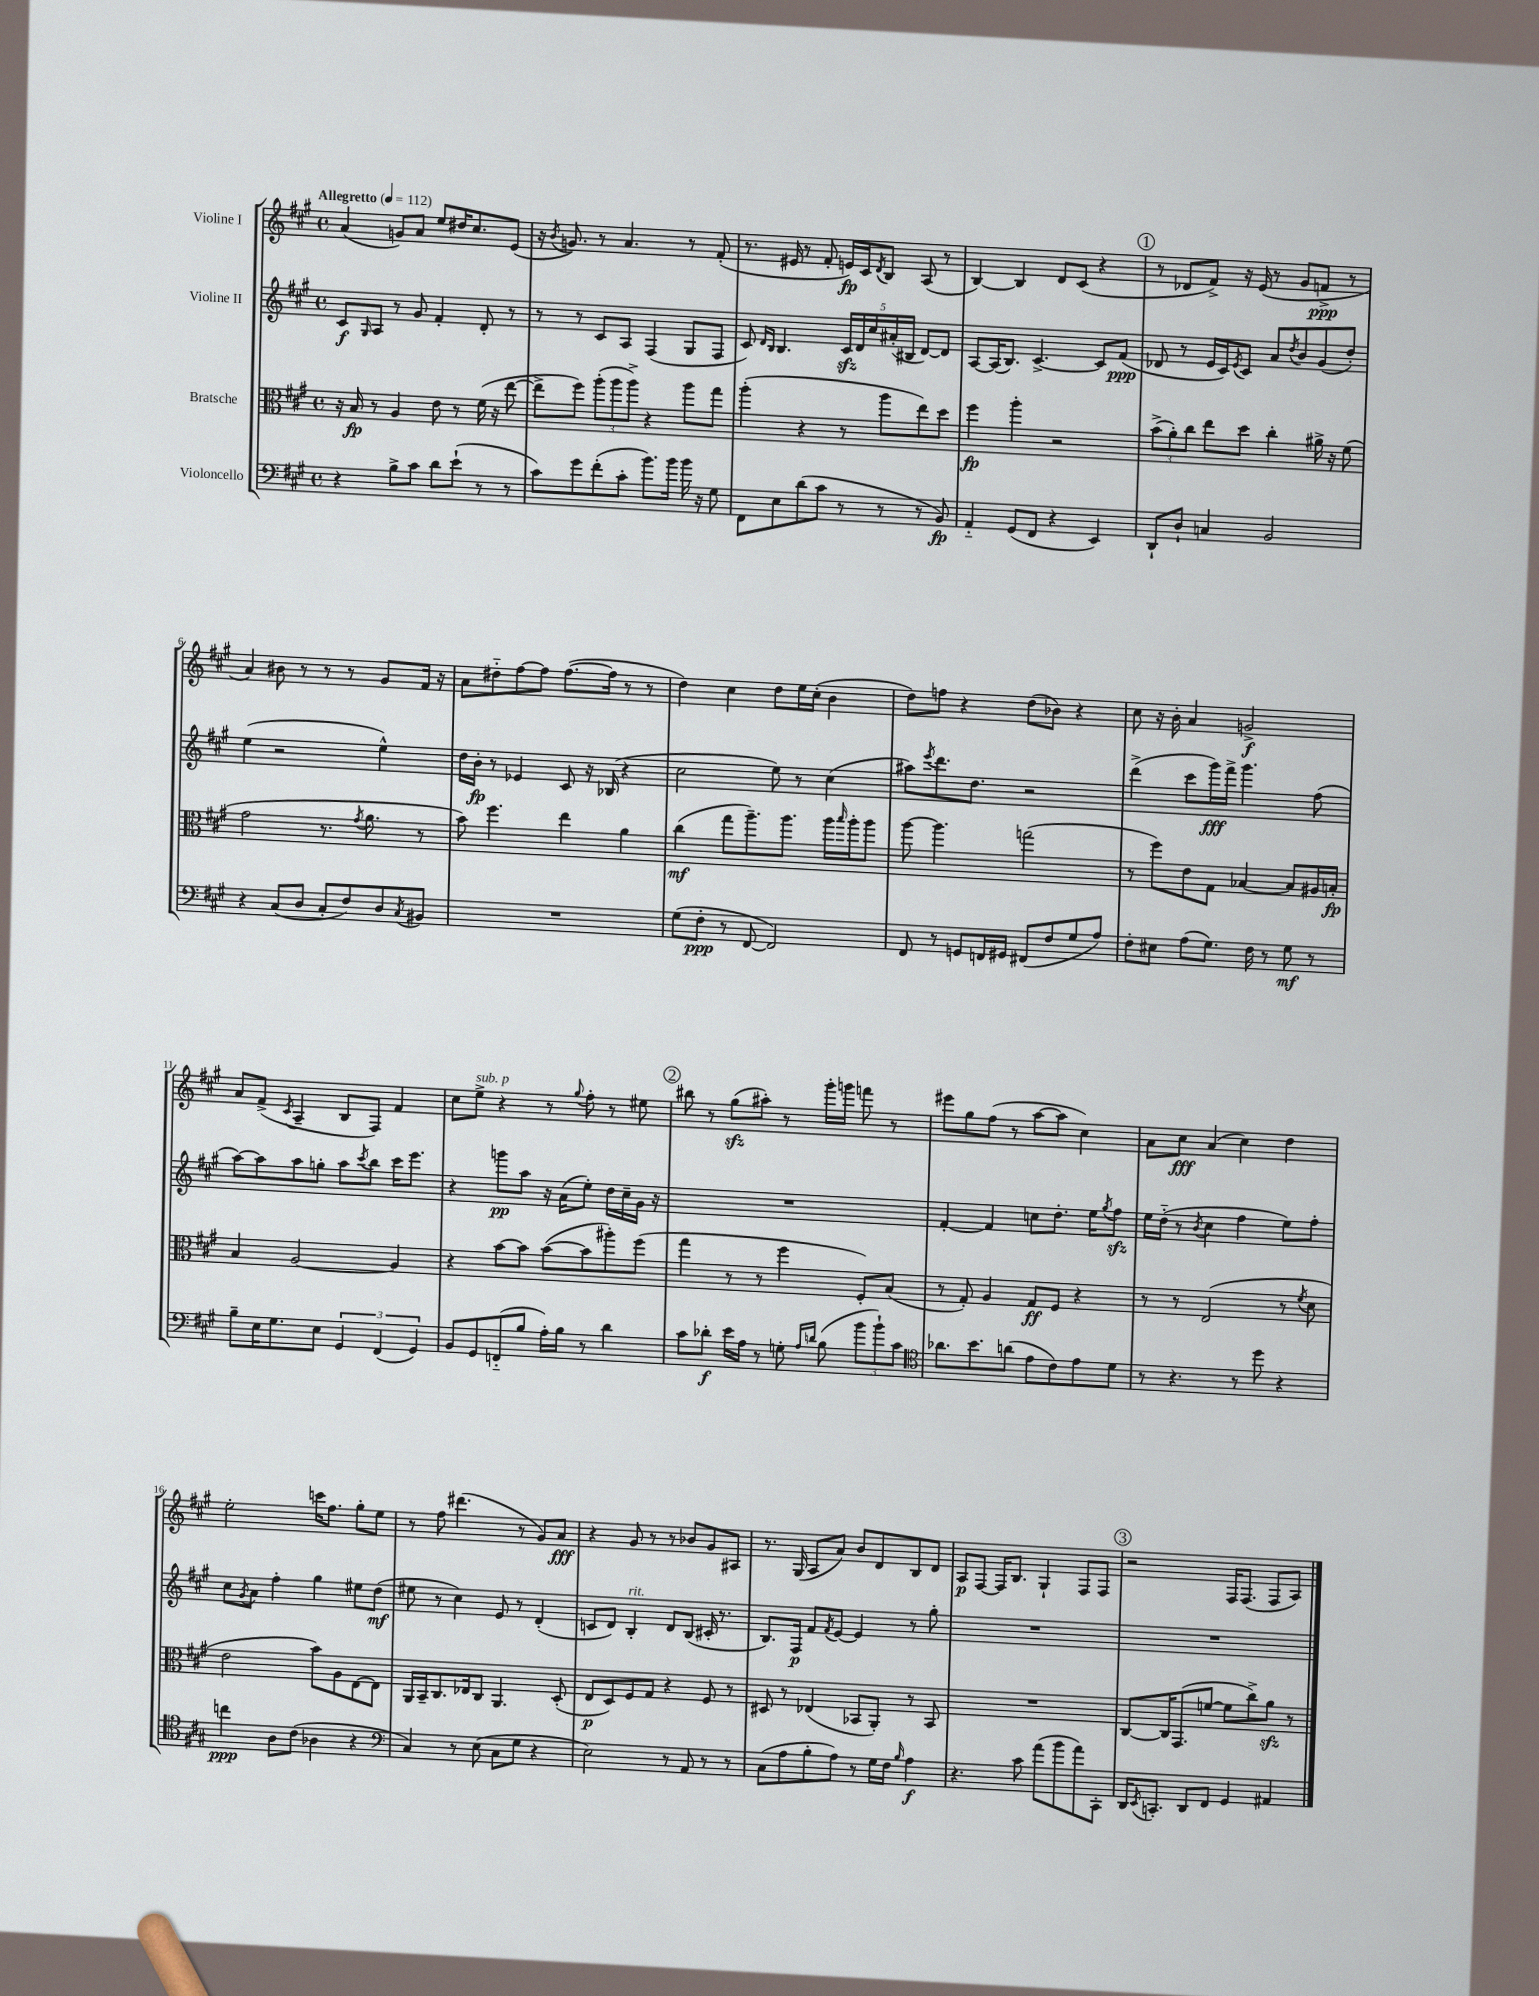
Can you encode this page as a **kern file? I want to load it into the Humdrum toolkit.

**kern	**kern	**kern	**kern
*staff4	*staff3	*staff2	*staff1
*clefF4	*clefC3	*clefG2	*clefG2
*k[f#c#g#]	*k[f#c#g#]	*k[f#c#g#]	*k[f#c#g#]
*M4/4	*M4/4	*M4/4	*M4/4
*met(c)	*met(c)	*met(c)	*met(c)
*MM112	*MM112	*MM112	*MM112
4r	16r	8c#	(4a
.	16B	.	.
.	.	16qqG#	.
.	8r	8A	.
8B^	4A	8r	8g)
8c#	.	8g#	8a
8d	8e	4f#'	8ee
(8e`	8r	.	16dd#
.	.	.	8.cc#
8r	(16f#	8d'	.
.	16r	.	.
8r	[8ee	8r	(8e
=	=	=	=
8c#)	8ee^]	8r	16r
.	.	.	8qb
.	.	.	8.g)
8g#	8ff#)	8r	.
(8f#'	(12aa'	8c#	8r
.	12aa	.	.
8c#'	.	8A	4.a
.	12aa^)	.	.
8.b)	4r	(4F#	.
16b	.	.	.
16b	8aa	8G#	8r
16r	.	.	.
8G#	8gg#	8F#	(8f#'
=	=	=	=
8FF#	(4aa'	8c#)	8.r
.	.	16qqd	.
.	.	16qqB	.
8E	.	4.B	.
.	.	.	16e#
(8d	4r	.	8r
8c#	.	.	8f#'
8r	8r	20c#	16e)
.	.	20d	.
.	.	.	16c#
.	.	20cc#	.
.	.	.	8qd
8r	8aa	.	8B
.	.	(20a#'	.
.	.	20B#	.
8r	8ee)	[8d)	(8A
8BB)	8dd	8d]	8r
=	=	=	=
4AA'~	4ff#	[8A	[4B)
.	.	(16A]	.
.	.	8.B)	.
(8GG#	4aa'	.	4B]
8FF#	.	[4.c#^	.
4r	2r	.	8d
.	.	.	(8c#
4EE)	.	8c#]	4r
.	.	(8f#	.
=	=	=	=
8DD`	(12b^	8d-	8r
.	12a')	.	.
8D`	.	8r	8d-
.	12cc#	.	.
4C	8ee	16e	8f#^)
.	.	16c#)	.
.	.	8qe	.
.	8dd	8c#	16r
.	.	.	(16e
2BB	4cc#'	8a	8r
.	.	8qdd	.
.	.	8b	8g#
.	16a#^	(8g#	8f^
.	16r	.	.
.	(8f#	8dd')	8r
=	=	=	=
4r	2g#	(4ee	4a)
(8C#	.	2r	8b#
8D	.	.	8r
8C#'	8.r	.	8r
8F#)	.	.	8r
.	8qg#	.	.
.	8.a	.	.
8D	.	4ee^^)	8g#
8qC#	.	.	.
8BB#	8r	.	16f#
.	.	.	16r
=	=	=	=
1r	8b)	16dd	8a
.	.	16b'	.
.	4.ff#	8r	8dd#'~
.	.	4e-	[8ff#
.	.	.	8ff#]
.	4ee	8c#	([8.ff#
.	.	16r	.
.	.	(16B-	16ff#]
.	4a	4r	8r
.	.	.	8r
=	=	=	=
(8G#	(4cc#	2cc#	4dd)
8F#'	.	.	.
8r	8gg#	.	4cc#
[8FF#	8.aa~)	.	.
2FF#])	.	8ee)	8dd
.	8.aa	.	.
.	.	8r	16ee
.	.	.	(16cc#'
.	16aa	(4cc#	4b
.	16qqbb	.	.
.	16aa'	.	.
.	8aa	.	.
=	=	=	=
8FF#	[8aa	8aa#)	8dd)
.	.	8qeee	.
8r	4.aa]	8.ddd	8ff
8GG	.	.	4r
.	.	8.dd	.
16FF	.	.	.
16GG#	.	.	.
(8FF#	(2gg	2r	(8dd
8F#	.	.	8b-)
8G#	.	.	4r
8A)	.	.	.
=	=	=	=
8F#'	8r	(4ddd^	8cc#
8E#	8ff#)	.	16r
.	.	.	16b'
(8A	8e	8ccc#	4a
8.G#)	8G#	16ggg#)	.
.	.	16fff#^	.
.	[4B-	4.ggg#	2g^
16F#	.	.	.
8r	.	.	.
8G#	8B-]	.	.
8r	16A#	(8ff#	.
.	16B'	.	.
=	=	=	=
8B~	4B	[8aa)	8a
16E	.	8aa]	(8f#^
8.G#	.	.	.
.	.	.	8qc#
.	[2A	8aa	4A~
8E	.	8gg'	.
6GG#	.	8aa	8B
.	.	8qccc#	.
.	.	8bb	8F#)
(6FF#	.	.	.
.	4A]	16ccc#	4f#
.	.	8.eee	.
6GG#)	.	.	.
=	=	=	=
8BB	4r	4r	8cc#
8GG#	.	.	8ee^
(8FF'~	[8b	8ggg	4r
8B	8b]	8aa	.
16A')	([8b	16r	8r
16B	.	(16a	.
.	.	.	8qqgg#
8r	8b]	8ee')	8ff#'
4d	8aa#')	16dd	8r
.	.	16cc#~	.
.	(8ff#	16g#	8ee#
.	.	16r	.
=	=	=	=
8c#	4gg#	1r	8bb#
8d-'	.	.	8r
16e	8r	.	(8gg#
16A	.	.	.
8r	8r	.	8aa#')
8G'	4ff#	.	8r
16qqA	.	.	.
16qqd	.	.	.
(8B	.	.	16ggg#'
.	.	.	16ggg
12b	8F#')	.	8fff
12b`)	.	.	.
.	(8B	.	8r
12c#	.	.	.
=	=	=	=
*clefC4	*	*	*
8.a-	8r	[4f#'	8eee#
.	8G#')	.	8gg#
8.b	.	.	.
.	4A	4f#]	(8ff#
(8a	.	.	8r
8e	8G#	8cc	[8aa
8c#)	8F#	8.dd'	8aa]
8e	4r	.	4cc#)
.	.	16ee	.
.	.	8qgg#	.
8d	.	8ff#	.
=	=	=	=
8r	8r	16ee	8a
.	.	(16dd'~	.
4.r	8r	8r	8cc#
.	.	8qb	.
.	(2E	4cc#	(4a
8r	.	4ff#	4cc#)
8dd	.	.	.
4r	8r	8ee)	4dd
.	8qf#	.	.
.	8d	8ff#'	.
=	=	=	=
4cc	2e	8cc#	2ee'
.	.	8qg#	.
.	.	8a	.
8A	.	4ff#'	.
(8c#	.	.	.
4A-	8b)	4gg#	16ccc
.	.	.	8.ff#
.	8A	.	.
4r	[8E	8ee#	8gg#'
.	8E]	(8dd	8ee
=	=	=	=
*clefF4	*	*	*
4C#)	16AA	8ee#	8r
.	16BB~	.	.
.	8.C#	8r	8ff#
8r	.	4cc#)	(4.ddd#
.	16E-	.	.
(8E	8C#	.	.
8C#	4.AA	8e	.
8G#	.	8r	8r
4r	.	(4d'	8g#)
.	(8D'	.	8a
=	=	=	=
2E)	8E	8c	4r
.	8D)	8d)	.
.	8F#	4B'	8g#
.	8G#	.	8r
8r	4r	8d	8r
8AA	.	(8B	8b-
8r	8F#	16c#'	8g#
.	.	8.r	.
8r	8r	.	8A#
=	=	=	=
(8C#	8D#	8.B)	8.r
8A	8r	.	.
.	.	16F#	(16G#
8B'	(4E-	8f#	8A
.	.	8qf#	.
8A)	.	[8e	8a)
8r	8BB-	4e]	8b
16G#	8AA')	.	8d
16F#	.	.	.
16qqB	.	.	.
4A	8r	8r	8B
.	8BB-	8gg#'	8d
=	=	=	=
4.r	1r	1r	8A
.	.	.	[8F#
.	.	.	16F#]
.	.	.	8.B
8c#	.	.	.
(8a	.	.	4G#`
8b	.	.	.
8a)	.	.	8F#
8CC#'	.	.	8F#
=	=	=	=
16DD	[8C#	1r	2r
8qEE	.	.	.
8.CC'	.	.	.
.	16C#]	.	.
.	(8.GG#	.	.
8DD	.	.	.
8FF#	[8f	.	.
4GG#	8f]	.	16F#
.	.	.	(8.F#
.	8cc#^)	.	.
4AA#	8a	.	8F#
.	8r	.	8A)
==	==	==	==
*-	*-	*-	*-
